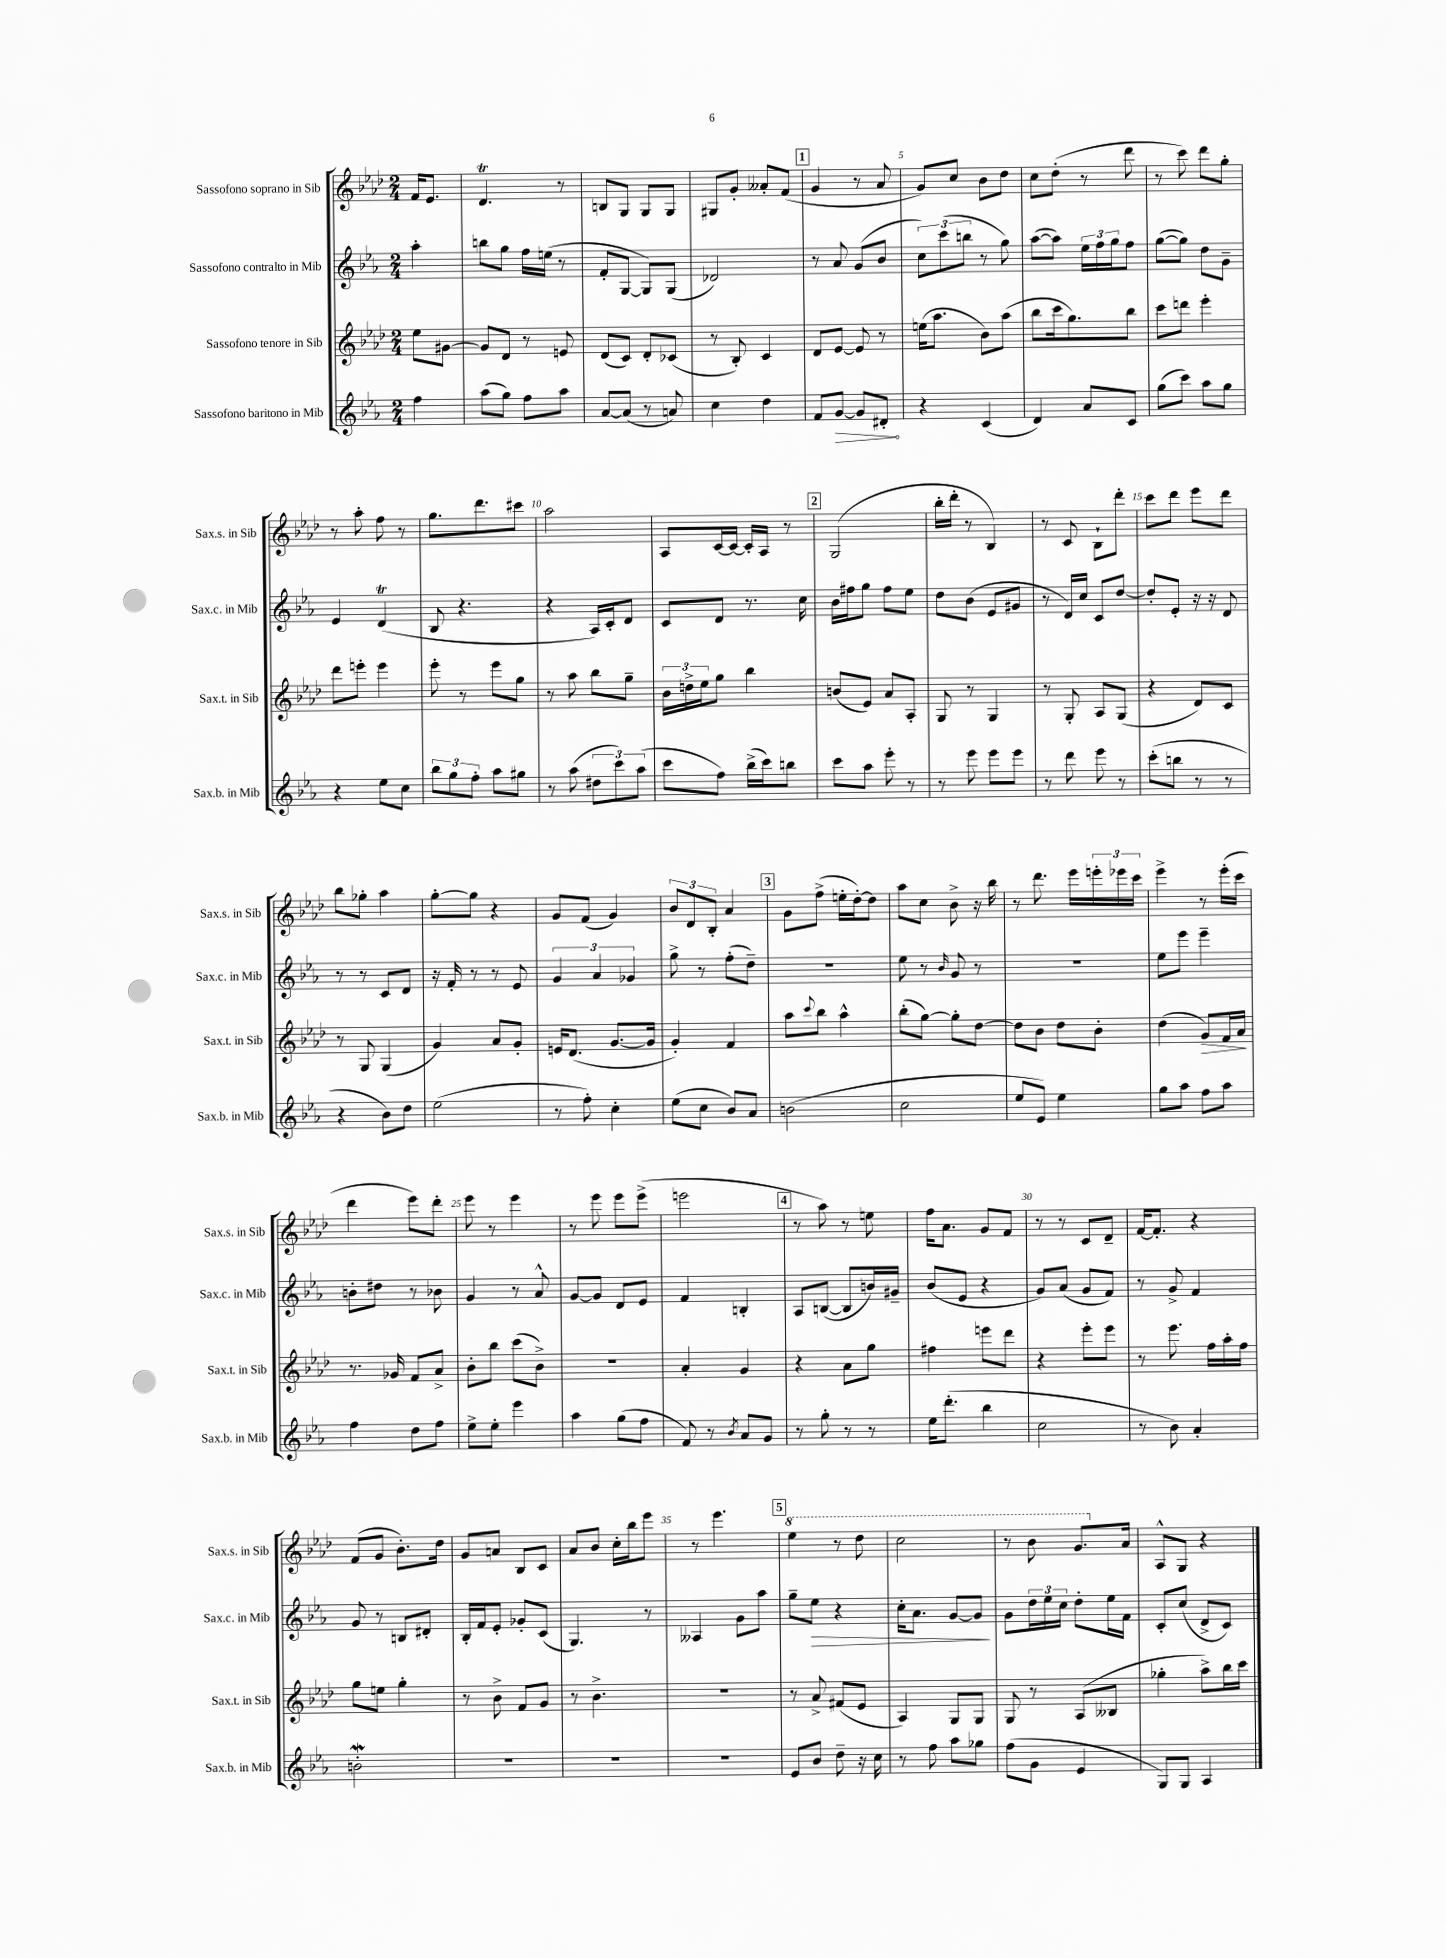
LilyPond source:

<<
\new StaffGroup <<
\new Staff = "s0" \with { instrumentName = "Sassofono soprano in Sib" shortInstrumentName = "Sax.s. in Sib" } {
    \clef treble \key aes \major \numericTimeSignature \time 2/4 \partial 4
    f'16 ees'8. |
    des'4.\trill r8 |
    b8 g8 g8 g8 |
    gis8 g'8-. aeses'8-. f'8( |
    \mark \markup { \box "1" } g'4 r8 aes'8 |
    g'8) c''8 bes'8 des''8 |
    c''8 des''8-.( r8 des'''8 |
    r8 c'''8) des'''8 g''8-. |
    r8 aes''8-. f''8 r8 |
    g''8. des'''8. cis'''8 |
    aes''2 |
    aes8 c'16~ c'16~ c'16-. aes16 r8 |
    \mark \markup { \box "2" } g2( |
    bes''16-. des'''16-. r8 bes4) |
    r8 c'8 bes8-! des'''8-. |
    c'''8 des'''8 ees'''8 des'''8 |
    bes''8 ges''8-. aes''4 |
    g''8~-. g''8 r4 |
    g'8 f'8( g'4) |
    \tuplet 3/2 { bes'8 des'8 bes8-. } aes'4 |
    \mark \markup { \box "3" } g'8 f''8->( e''16-. des''16~-.) des''8 |
    aes''8 c''8 bes'8-> r16 bes''16 |
    r8 des'''8. ees'''16 \tuplet 3/2 { e'''16-. ees'''16 c'''16 } |
    ees'''4-> r8 ees'''16-.( c'''16 |
    des'''4 ees'''8) des'''8-. |
    ees'''8 r8 ees'''4 |
    r8 ees'''8 ees'''8 ees'''8->( |
    e'''2 |
    \mark \markup { \box "4" } r8 aes''8) r8 e''8 |
    f''16 aes'8. g'8 f'8 |
    r8 r8 c'8 des'8-- |
    f'16~ f'8.-. r4 |
    f'8( g'8 bes'8.-.) des''16 |
    g'8 a'8 bes8 c'8 |
    aes'8 bes'8 c''16-. bes''16 ees'''8 |
    r8 ees'''4. |
    \mark \markup { \box "5" } \ottava #1 ees'''4 r8 des'''8 |
    c'''2 |
    r8 bes''8 g''8. \ottava #0 aes'16 |
    aes8-^ g8 r4 \bar "|." |
}
\new Staff = "s1" \with { instrumentName = "Sassofono contralto in Mib" shortInstrumentName = "Sax.c. in Mib" } {
    \clef treble \key ees \major \numericTimeSignature \time 2/4 \partial 4
    aes''4-. |
    b''8 g''8 f''16 e''16( r8 |
    f'8-. g8~ g8) g8( |
    des'2) |
    \mark \markup { \box "1" } r8 aes'8 g'8( bes'8 |
    \tuplet 3/2 { c''8) c'''8( b''8 } r8 g''8) |
    aes''8~( aes''8) \tuplet 3/2 { ees''16 f''16 g''16 } f''8 |
    g''8~( g''8) d''8 g'8-- |
    ees'4 d'4\trill( |
    bes8 r4. |
    r4 aes16) c'16-. d'8 |
    c'8 d'8 r8. c''16 |
    \mark \markup { \box "2" } bes'16 fis''16 g''8 fis''8 ees''8 |
    d''8 bes'8( ees'8 gis'8 |
    r8 d'16) c''16 c'8 d''8~ |
    d''8-. ees'8-. r16 r16 d'8 |
    r8 r8 c'8 d'8 |
    r16 f'16-. r8 r8 ees'8 |
    \tuplet 3/2 { g'4 aes'4 ges'4 } |
    g''8-> r8 f''8-.( d''8--) |
    \mark \markup { \box "3" } R2 |
    ees''8 r8 \grace { bes'16 } g'8 r8 |
    r2 |
    ees''8 ees'''8 ees'''4-- |
    b'8-. dis''8 r8 bes'8 |
    g'4 r8 aes'8-^ |
    g'8~ g'8 d'8 ees'8 |
    f'4 b4-. |
    \mark \markup { \box "4" } aes8 b8~( b8 b'16) gis'16-- |
    bes'8( ees'8 r4 |
    g'8) aes'8( g'8 f'8) |
    r8 g'8-> f'4 |
    g'8 r8 b8 dis'8-. |
    bes16-. f'16 ees'8-. ges'8-. c'8( |
    g4.) r8 |
    aeses4 g'8 aes''8 |
    \mark \markup { \box "5" } g''8-- ees''8\> r4 |
    c''16-. aes'8. g'8~ g'8\! |
    g'8 \tuplet 3/2 { d''16 ees''16 c''16 } d''8-. ees''16 f'16 |
    c'8-. c''8( d'8-> c'8) \bar "|." |
}
\new Staff = "s2" \with { instrumentName = "Sassofono tenore in Sib" shortInstrumentName = "Sax.t. in Sib" } {
    \clef treble \key aes \major \numericTimeSignature \time 2/4 \partial 4
    ees''8 gis'8~ |
    gis'8 des'8 r8 e'8 |
    des'8( c'8) des'8-. ces'8( |
    r8 bes8-.) c'4 |
    \mark \markup { \box "1" } des'8 ees'8~ ees'8 r8 |
    e''16( aes''8. bes'8) aes''8( |
    bes''8 c'''16 g''8.) bes''8 |
    c'''8 d'''8 ees'''4-. |
    des'''8 e'''8-. e'''4 |
    ees'''8-. r8 ees'''8 g''8 |
    r8 aes''8 bes''8 g''8-- |
    \tuplet 3/2 { bes'16 d''16-> ees''16 } g''8 bes''4 |
    \mark \markup { \box "2" } b'8( ees'8) aes'8 aes8-. |
    g8 r8 g4 |
    r8 g8-. aes8 g8( |
    r4 des'8) c'8 |
    r8 g8 g4( |
    g'4) aes'8 g'8-. |
    e'16 des'8.( g'8.~ g'16 |
    g'4-.) f'4 |
    \mark \markup { \box "3" } aes''8 \appoggiatura { c'''8 } bes''8 aes''4-^ |
    bes''8-.( g''8~) g''8-. des''8~ |
    des''8 bes'8 des''8 bes'8-. |
    des''4( g'8\>) f'16 aes'16\! |
    r8. ges'16 f'8 aes'8-> |
    bes'8-. bes''8 c'''8( bes'8->) |
    r2 |
    aes'4-. g'4 |
    \mark \markup { \box "4" } r4 aes'8 g''8 |
    fis''4 e'''8 des'''8 |
    r4 ees'''8-. ees'''8 |
    r8 ees'''8. f''16 aes''16-. f''16 |
    g''8 e''8 g''4-. |
    r8 bes'8-> f'8 g'8 |
    r8 bes'4.-> |
    R2 |
    \mark \markup { \box "5" } r8 aes'8-> fis'8( ees'8 |
    aes4) g8 g8 |
    g8 r8 aes8( beses8 |
    ges''4-. aes''8->) bes''16 c'''16 \bar "|." |
}
\new Staff = "s3" \with { instrumentName = "Sassofono baritono in Mib" shortInstrumentName = "Sax.b. in Mib" } {
    \clef treble \key ees \major \numericTimeSignature \time 2/4 \partial 4
    f''4 |
    aes''8( g''8) f''8 aes''8 |
    aes'8~ aes'8( r8 a'8) |
    c''4 d''4 |
    \mark \markup { \box "1" } f'8 \once \override Hairpin.circled-tip = ##t g'8~\> g'8 dis'8-.\! |
    r4 c'4( |
    d'4) aes'8 c'8 |
    g''8( c'''8) aes''8 g''8 |
    r4 ees''8 c''8 |
    \tuplet 3/2 { bes''8 g''8 f''8-. } aes''8 gis''8 |
    r8 aes''8( \tuplet 3/2 { dis''8 c'''8) aes''8( } |
    c'''8 f''8) bes''16->( c'''16) b''8 |
    \mark \markup { \box "2" } c'''8 aes''8 ees'''8-. r8 |
    r8 ees'''8 ees'''8 ees'''8 |
    r8 d'''8 ees'''8 r8 |
    c'''8-.( b''8 r8 r8 |
    r4 bes'8) d''8 |
    ees''2( |
    r8 f''8-.) c''4-. |
    ees''8( c''8 bes'8) aes'8 |
    \mark \markup { \box "3" } b'2( |
    c''2 |
    ees''8 ees'8) ees''4 |
    g''8 aes''8 f''8 aes''8 |
    f''4 d''8 f''8 |
    ees''8-> ees''8-. ees'''4 |
    aes''4 g''8( f''8 |
    f'8) r8 \acciaccatura { bes'8 } aes'8 g'8 |
    \mark \markup { \box "4" } r8 g''8-. r8 r8 |
    ees''16 d'''8.-.( bes''4 |
    c''2 |
    r8 bes'8) aes'4-. |
    b'2-.\mordent |
    R2 |
    R2 |
    R2 |
    \mark \markup { \box "5" } ees'8 bes'8 d''8-- r16 c''16 |
    r8 f''8 aes''8 ges''8 |
    f''8( g'8 ees'4 |
    g8) g8 aes4 \bar "|." |
}
>>
>>
\layout { \context { \Score \override BarNumber.break-visibility = ##(#f #t #t) barNumberVisibility = #(every-nth-bar-number-visible 5) } }
